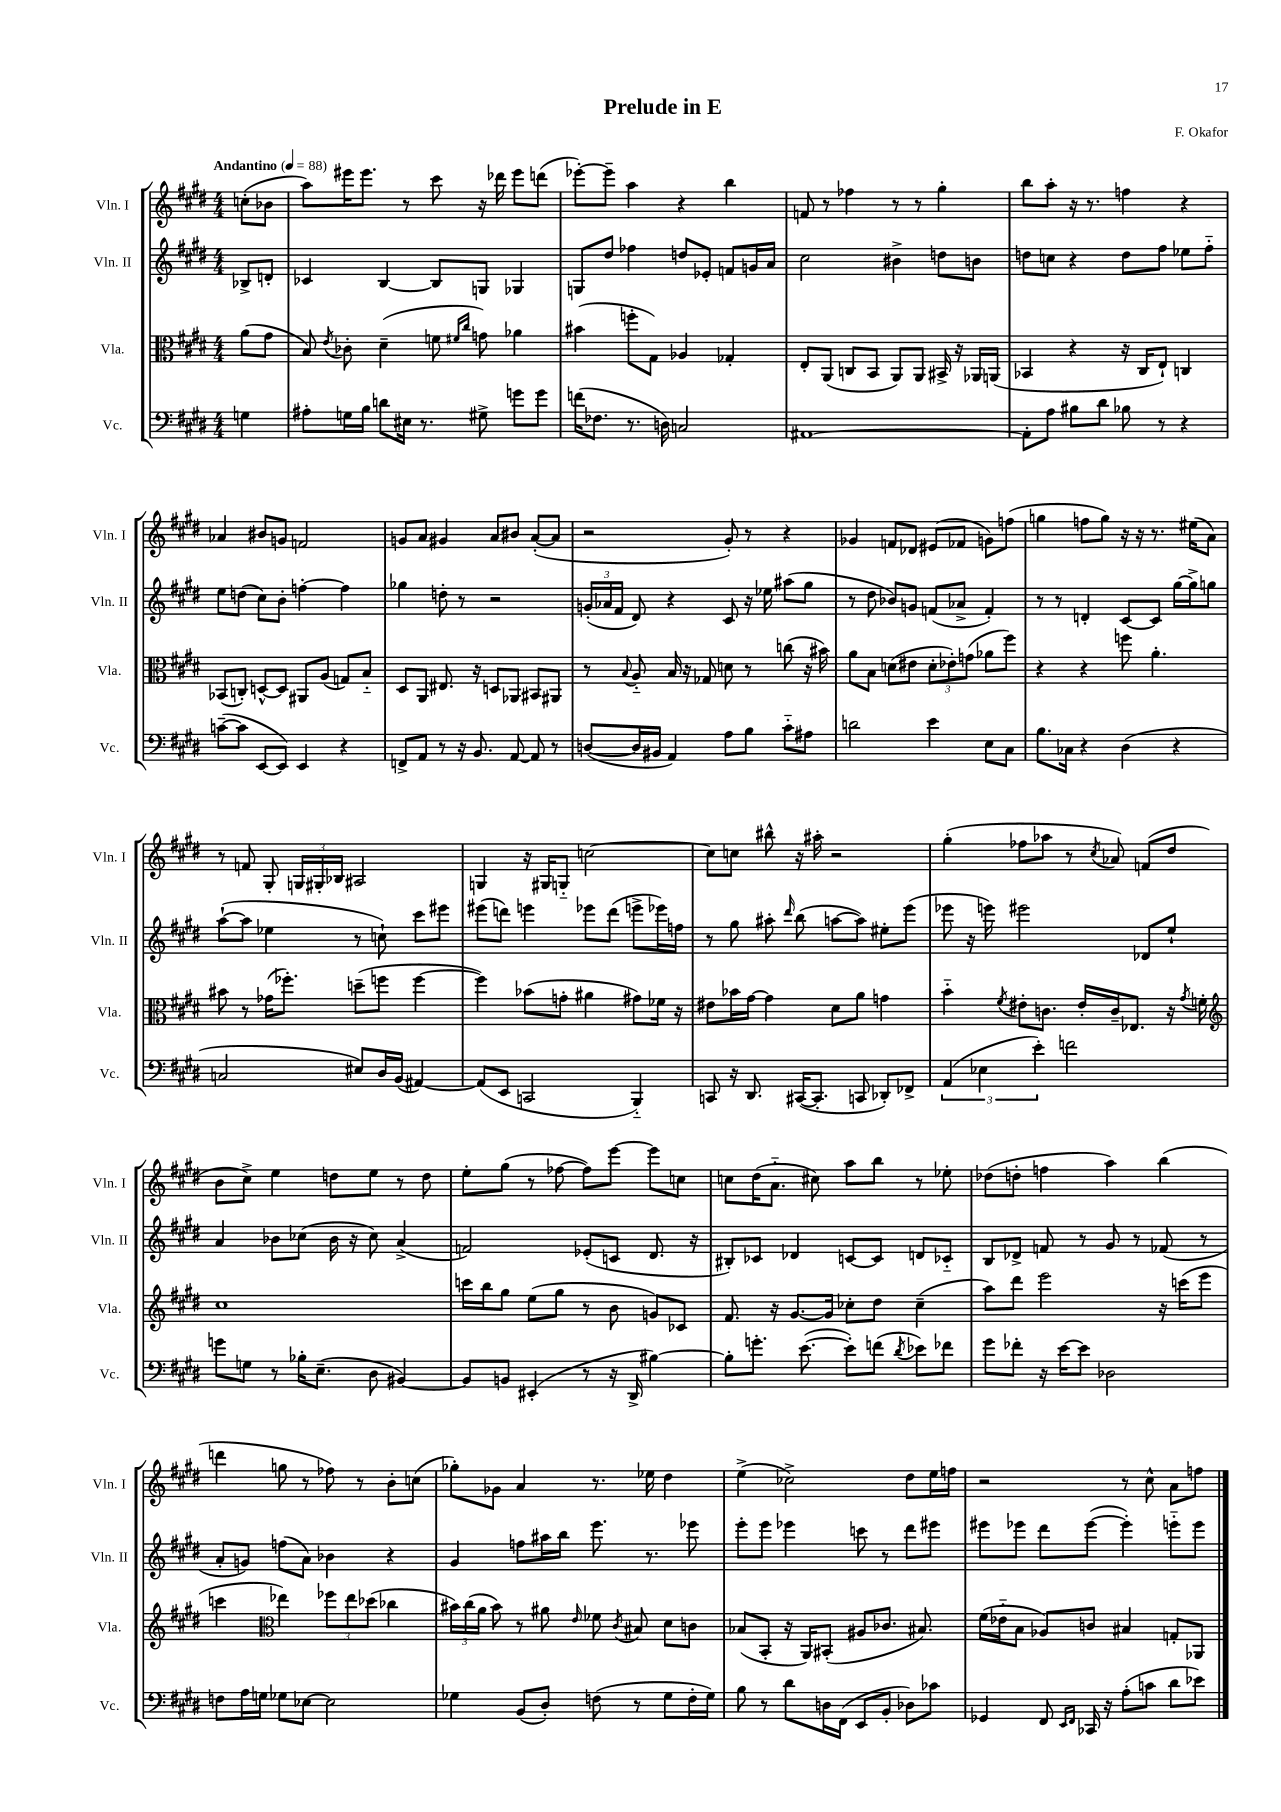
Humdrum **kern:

**kern	**kern	**kern	**kern
*part4	*part3	*part2	*part1
*staff4	*staff3	*staff2	*staff1
*I"Vc.	*I"Vla.	*I"Vln. II	*I"Vln. I
*I'Vc.	*I'Vla.	*I'Vln. II	*I'Vln. I
*clefF4	*clefC3	*clefG2	*clefG2
*k[f#c#g#d#]	*k[f#c#g#d#]	*k[f#c#g#d#]	*k[f#c#g#d#]
*M4/4	*M4/4	*M4/4	*M4/4
*MM88	*MM88	*MM88	*MM88
=	=	=	=
!	!	!	!LO:TX:a:B:t=Andantino
4Gn\	(8a\L	8B-X^/L	(8ccn'\L
.	8g#\J	8dn'/J	8b-X\J
=1	=1	=1	=1
8A#X'\L	8B/)	4c-X/	8aa\L)
.	8qe/	.	.
16Gn\L	8c-X'\	.	16eee#X\K
16B\JJ	.	.	8.eee#\J
8dn\L	(4d#~\	[4B/	.
16E#X\Jk	.	.	8r
8.r	.	.	.
.	8fn\	8B/L]	8ccc#\
.	16qqf#X/LL	.	.
.	16qqcc#/JJ	.	.
8G#X^\	8gn\)	8Gn/J	16r
.	.	.	16ddd-X\
8gn\L	4a-X\	4G-X/	8eee#\L
8g\J	.	.	(8dddn\J
=2	=2	=2	=2
(16fn\KL	(4b#X\	8Gn/L	[8eee-X'\L)
8.F-X\J	.	.	.
.	.	8dd#/J	8eee-~\J]
8.r	8ffn'\L	4ff-X\	4aa\
.	8G#\J)	.	.
16Dn\)	.	.	.
2Cn/	4A-X/	8ddn/L	4r
.	.	8e-X'/J	.
.	4G-X'/	8fn/L	4bb\
.	.	16gn/L	.
.	.	16a/JJ	.
=3	=3	=3	=3
[1AA#X	8E'/L	2cc#\	8fn/
.	(8AA/J	.	8r
.	8Cn/L	.	4ff-X\
.	8BB/J	.	.
.	8AA/L)	4b#X^\	8r
.	8AA/J	.	8r
.	16BB#X^/	8ddn\L	4gg#'\
.	16r	.	.
.	16AA-X/LL	8bn\J	.
.	(16AAn/JJ	.	.
=4	=4	=4	=4
8AA#'\L]	4BB-X/	8ddn\L	8bb\L
8A\J	.	8ccn\J	8aa'\J
8B#X\L	4r	4r	16r
.	.	.	8.r
8d#\J	.	.	.
8B-X\	16r	8dd\L	4ffn\
.	16C#/KL	.	.
8r	8E`/J)	8ff#\J	.
4r	4Cn/	8ee-X\L	4r
.	.	8ff#\J	.
!!LO:LB:g=z
=5	=5	=5	=5
([8cn~\L	(8BB-X/L	8ee\L	4a-X/
8c\J]	8Cn'/J)	(8ddn\J	.
[8EE/L	[8Dn^^/L	8cc#\L)	8b#X/L
8EE/J])	8D/J]	8b'\J	8gn/J
4EE/	8AA#X/L	[4ffn'\	2fn/
.	(8A/J	.	.
4r	8Gn/L)	4ff\]	.
.	8B/J	.	.
=6	=6	=6	=6
8FFn^/L	8D#/L	4gg-X\	8gn/L
8AA/J	8AA/J	.	8a/J
8r	8.E#X/	8ddn'\	4g#X/
16r	.	8r	.
8.BB/	16r	.	.
.	8Dn/L	2r	8a/L
[8AA/	8AA-X/J	.	8b#X/J
8AA/]	8BB#X/L	.	([8a'/L
8r	8AA#X/J	.	8a/J]
=7	=7	=7	=7
([8Dn/L	8r	(24gn'/LL	2r
.	.	24a-X/	.
.	.	24f#/JJ	.
.	8qqB/	.	.
16D/L]	8A/	8d#/)	.
16BB#X/JJ	.	.	.
4AA/)	16B/	4r	.
.	16r	.	.
.	8G-X/	.	.
8A\L	8dn\	8c#/	8g#'/)
8B\J	8r	16r	8r
.	.	16ee-X\	.
8c#\L	(8ccn\	(8aa#X\L	4r
8A#X\J	16r	8gg#\J	.
.	16b#X\)	.	.
=8	=8	=8	=8
2dn\	8a\L	8r	4g-X/
.	8B\J	8dd#\	.
.	(8dn\L	8b-X/L)	8fn/L
.	8e#X\J	8gn/J	8d-X/J
4e\	12d'\L	(8fn/L	(8e#X/L
.	12e-X'\)	.	.
.	.	8a-X^/J	8f-X/J
.	(12gn\J	.	.
8E\L	8a-X\L	4f'/)	8gn\L)
8C#\J	8ff#\J)	.	(8ffn\J
=9	=9	=9	=9
8.B\L	4r	8r	4ggn\
.	.	8r	.
16C-X\Jk	.	.	.
4r	4r	4dn'/	8ffn\L
.	.	.	8gg\J)
(4D#\	8ffn\	[8c#/L	16r
.	.	.	16r
.	4.a'\	8c#/J]	8.r
4r	.	[16gg#\LL	.
.	.	16gg#^\J]	(16ee#X\KL
.	.	8ggn\J	8a\J)
!!LO:LB:g=z
=10	=10	=10	=10
2Cn/	8b#X\	([8aa`\L	8r
.	8r	8aa\J]	8fn/
.	(16g-X\KL	4ee-X\	8G#'/
.	8.ff-X'\J)	.	.
.	.	.	24Gn/LL
.	.	.	24G#X'/
.	.	.	24B-X/JJ
8E#X/L)	(8ddn~\L	8r	2A#X/
16D#/L	8ffn\J	8ccn`\)	.
(16BB/JJ	.	.	.
[4AA#X/)	[4ff\	8ccc#\L	.
.	.	8eee#X\J	.
=11	=11	=11	=11
(8AA#/L]	4ff\])	(8eee#X\L	4Gn/
8EE/J	.	8dddn\J)	.
2CCn/	(8b-X\L	4eeen\	16r
.	.	.	16G#X/KL
.	8gn'\J	.	8Gn/J
.	4a#X\	8eee-X\L	[2ccn\
.	.	(8ddd\J	.
4BBB/)	8g#X\L)	8eeen^\L	.
.	16f-X\Jk	16eee-X\L)	.
.	16r	16ffn\JJ	.
=12	=12	=12	=12
8CCn/	8e#X\L	8r	8cc\L]
16r	16b-X\L	8gg#\	8ccn\J
8.DD#/	[16g#\JJ	.	.
.	4g#\]	8aa#X'\	8bb#X^^\
.	.	16qqddd#/	.
([16CC#X/KL	.	(8bb\	16r
8.CC#'/J]	.	.	16aa#X'\
.	8d#\L	[8aan\L	2r
8CCn/	8a\J	8aa\J])	.
8DD-X'/L)	4gn\	8ee#X'\L	.
8FF-X^/J	.	(8eee\J	.
=13	=13	=13	=13
(6AA/	4b\	8eee-X\	(4gg#'\
.	.	16r	.
6E-X\	.	.	.
.	.	16eeen\)	.
.	8qf#/	.	.
.	8e#X'\L	2eee#X\	8ff-X\L
6e'\)	.	.	.
.	8.cn\J	.	8aa-X\J
2fn\	.	.	8r
.	16e#'/LL	.	.
.	.	.	8qcc#/
.	16c~/J	.	8a-X/)
.	8.E-X/J	.	.
.	.	8d-X/L	(8fn/L
.	16r	8ee`/J	8dd#/J
.	8qg#/	.	.
.	16fn'\	.	.
!!LO:LB:g=z
=14	=14	=14	=14
*	*clefG2	*	*
8gn\L	1cc#	4a/	8b\L
8Gn\J	.	.	8cc#^\J)
8r	.	8b-X\L	4ee\
16B-X'\KL	.	(8cc-X\J	.
(8.E~\J	.	.	.
.	.	16b-\	8ddn\L
.	.	16r	.
8D#\	.	8cc-\)	8ee\J
[4BB#X/)	.	(4a^/	8r
.	.	.	8dd\
=15	=15	=15	=15
8BB#/L]	16cccn\LL	2fn/)	8ee'\L
.	16bb\J	.	.
8BBn/J	8gg#\J	.	(8gg#\J
(4EE#X'/	(8ee\L	.	8r
.	8gg#\J	.	[8ff-X\
8r	8r	(8e-X'/L	8ff-\L])
16r	8b\	8cn/J	[8eee\J
16DD#^/	.	.	.
[4B#X\)	8gn/L)	8.d#/	8eee\L]
.	8c-X/J	.	8ccn\J
.	.	16r	.
=16	=16	=16	=16
8B#'\L]	8.f#/	8B#X'/L)	8ccn\L
8.gn'\J	.	8c-X/J	(16dd#\K
.	16r	.	8.a\J
.	[8.g#/L	4d-X/	.
([8.e\	.	.	.
.	.	.	8cc#X\)
.	16g#/Jk]	.	.
8e'\L])	8cc-X'\L	[8cn/L	8aa\L
(8fn\J	8dd#\J	8c/J]	8bb\J
8qd#/	.	.	.
8e-X\L)	(4cc-~\	8dn/L	8r
8f-X\J	.	8c-X/J	8ee-X'\
=17	=17	=17	=17
8g#\L	8aa\L)	8B/L	(8dd-X\L
8f-X'\J	8ddd#\J	8d-X^/J	8ddn'\J
16r	2eee\	8fn/	4ffn\
[16e\KL	.	.	.
8e\J]	.	8r	.
2D-X\	.	8g#/	4aa\)
.	.	8r	.
.	16r	(8f-X/	(4bb\
.	(16cccn\KL	.	.
.	8eee\J	8r	.
!!LO:LB:g=z
=18	=18	=18	=18
8Fn\L	4cccn\	8a'/L	4dddn\
16A\L	.	8gn/J)	.
16Gn\JJ	.	.	.
*	*clefC3	*	*
8G-X\L	4ee-X\)	(8ffn\L	8ggn\
[8E-X\J	.	8a\J)	8r
2E-\]	12ff-X\L	4b-X\	8ff-X\)
.	12ee-\	.	.
.	.	.	8r
.	(12dd-X\J	.	.
.	4cc-X\	4r	8b'\L
.	.	.	(8ccn\J
=19	=19	=19	=19
4G-X\	24b#X\LL)	4g#/	8gg-X'\L)
.	(24cc#\	.	.
.	24a\JJ	.	.
.	8b#\)	.	8g-X\J
(8BB/L	8r	8ffn\L	4a/
8D#'/J)	8a#X\	16aa#X\L	.
.	.	16bb\JJ	.
.	16qqe/	.	.
(8Fn\	8f-X\	8.eee\	8.r
.	8qc#/	.	.
8r	8B#X/	.	.
.	.	8.r	16ee-X\
8G-\L	8d#\L	.	4dd#\
16F'\L	8cn\J	8eee-X\	.
16G-\JJ)	.	.	.
=20	=20	=20	=20
8B\	(8B-X/L	8eee'\L	(4ee^\
8r	8BB'/J	8eee\J	.
8d#\L	16r	4eee-X\	2cc-X^\)
.	16AA/KL)	.	.
16Dn\L	(8BB#X'/J	.	.
(16FF#\JJ	.	.	.
8EE/L	8A#X/L	8cccn\	.
8BB'/J	8.c-X/J	8r	.
8D-X\L)	.	8ddd#\L	8dd#\L
.	8.B#X/)	.	.
8c-X\J	.	8eee#X\J	16ee\L
.	.	.	16ffn\JJ
=21	=21	=21	=21
4GG-X/	(16f#\LL	8eee#X\L	2r
.	16e-X\J	.	.
.	8B\J	8eee-X\J	.
8FF#/	8A-X/L)	8ddd#\L	.
16qqEE/LL	.	.	.
16qqFF#/JJ	.	.	.
16CC-X/	8cn/J	([8eee-\J	.
16r	.	.	.
(8A'\L	4B#X/	4eee-'\])	8r
8cn\J	.	.	8cc#^^\
8d#\L	8Gn'/L	8eeen\L	8a\L
8e-X\J)	8AA-X/J	8eee\J	8ffn\J
==	==	==	==
*-	*-	*-	*-
